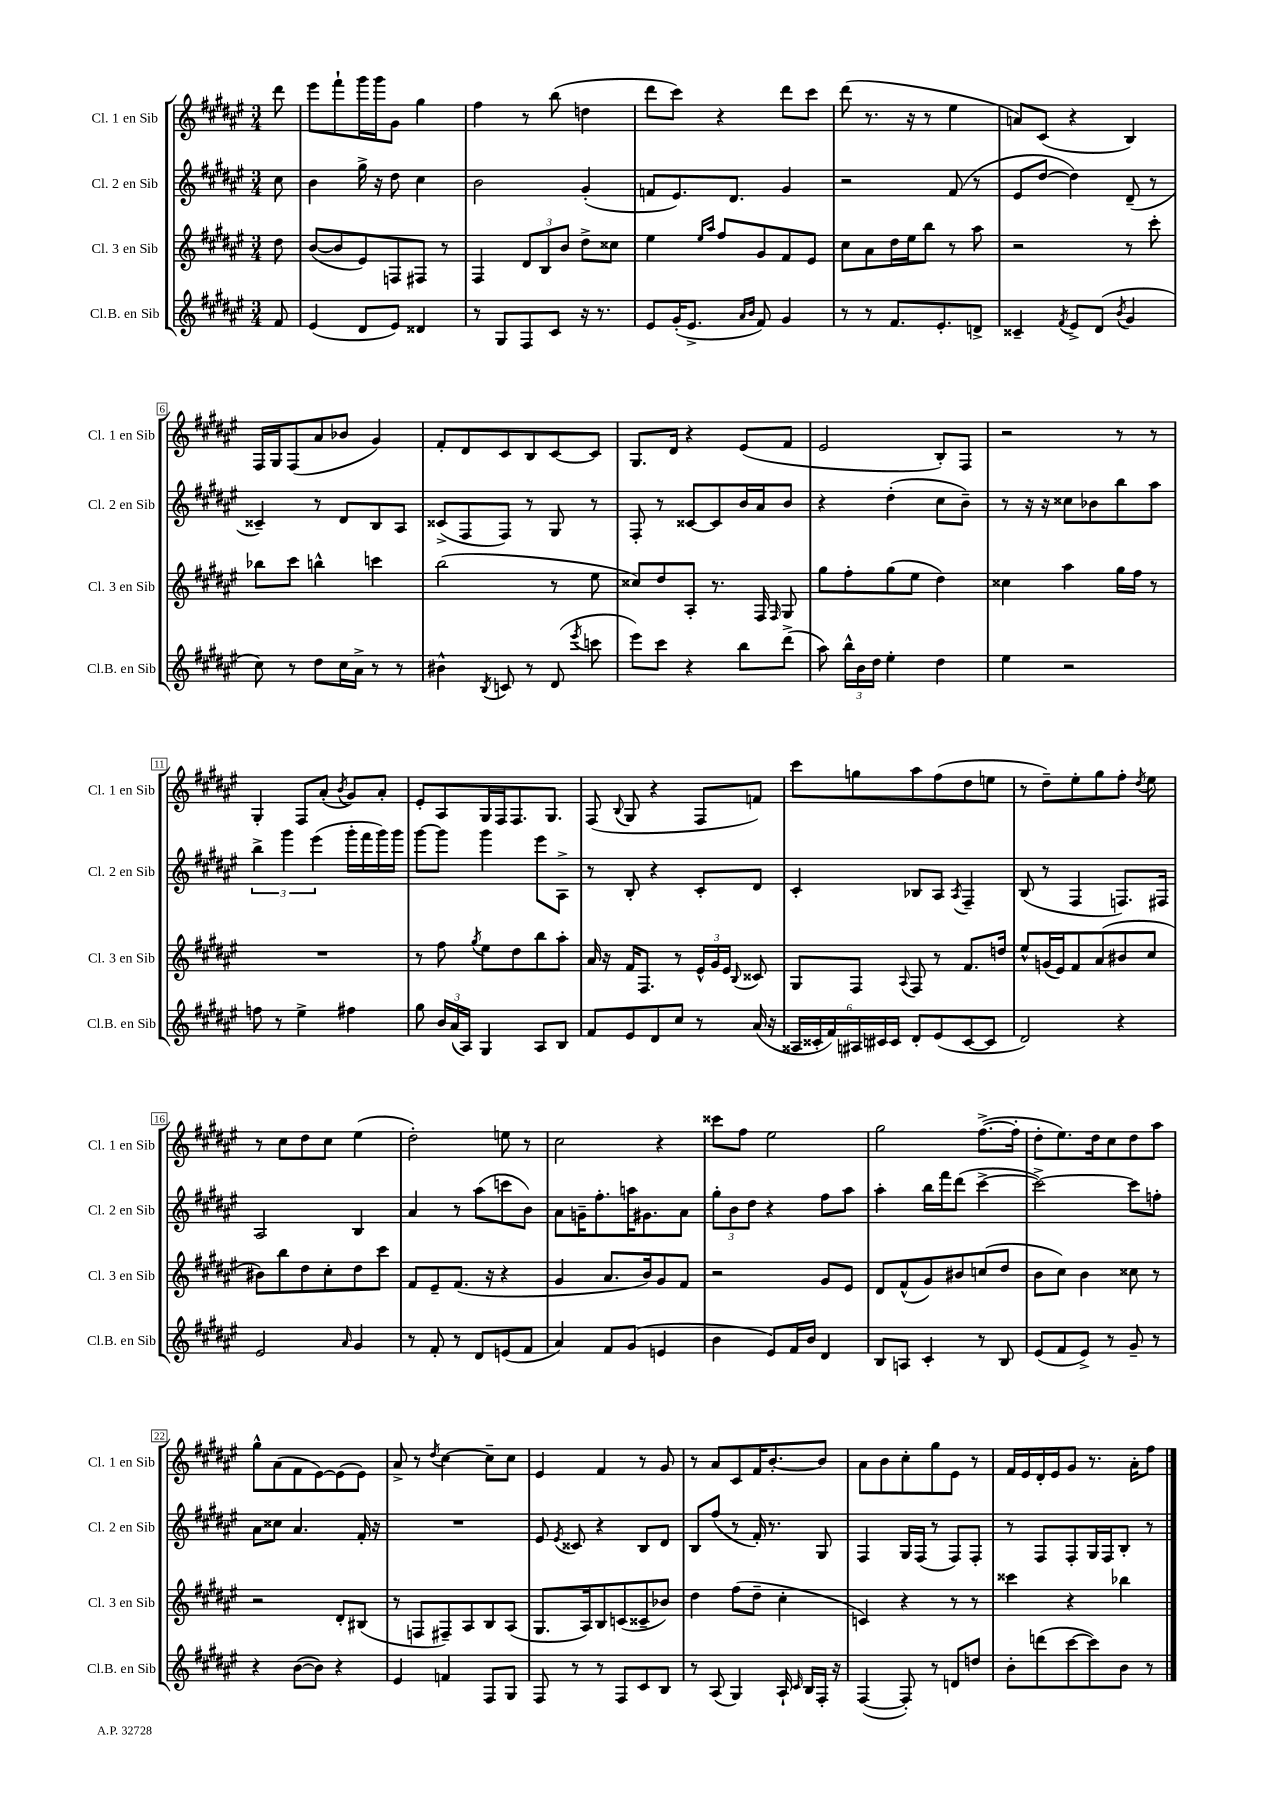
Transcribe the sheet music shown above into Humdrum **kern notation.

**kern	**kern	**kern	**kern
*part4	*part3	*part2	*part1
*staff4	*staff3	*staff2	*staff1
*I"Cl.B. en Sib	*I"Cl. 3 en Sib	*I"Cl. 2 en Sib	*I"Cl. 1 en Sib
*I'Cl.B. en Sib	*I'Cl. 3 en Sib	*I'Cl. 2 en Sib	*I'Cl. 1 en Sib
*clefG2	*clefG2	*clefG2	*clefG2
*k[f#c#g#d#a#e#]	*k[f#c#g#d#a#e#]	*k[f#c#g#d#a#e#]	*k[f#c#g#d#a#e#]
*M3/4	*M3/4	*M3/4	*M3/4
=	=	=	=
8f#/	8dd#\	8cc#\	8ddd#\
=1	=1	=1	=1
(4e#/	([8b/L	4b\	8eee#\L
.	8b/]	.	8fff#`\
8d#/L	8e#/)	16gg#^\	16ggg#\L
.	.	16r	16ggg#\J
8e#/J)	8Fn/	8dd#\	8g#\J
4d##X/	8F#X/J	4cc#\	4gg#\
.	8r	.	.
=2	=2	=2	=2
8r	4F#/	2b\	4ff#\
8G#/L	.	.	.
8F#/	12d#/L	.	8r
.	12B/	.	.
8c#/J	.	.	(8bb\
.	12b/J	.	.
16r	8dd#^\L	(4g#'/	4ddn\
8.r	.	.	.
.	8cc##X\J	.	.
=3	=3	=3	=3
8e#/L	4ee#\	8fn/L	8ddd#\L
(16g#'/K	.	8.e#/)	8ccc#\J)
8.e#^/J	.	.	.
.	16qqee#/LL	.	.
.	16qqaa#/JJ	.	.
.	8ff#/L	.	4r
.	.	8.d#/J	.
16qqa#/LL	.	.	.
16qqb/JJ	.	.	.
8f#/)	8g#/	.	.
4g#/	8f#/	4g#/	8ddd#\L
.	8e#/J	.	8ccc#\J
=4	=4	=4	=4
8r	8cc#\L	2r	(8ddd#\
8r	8a#\	.	8.r
8.f#/L	16dd#\L	.	.
.	16ee#\J	.	16r
.	8bb\J	.	8r
8.e#'/	.	.	.
.	8r	(8f#/	4ee#\
8dn^/J	8aa#\	8r	.
=5	=5	=5	=5
4c##X~/	2r	8e#/L	8an/L)
.	.	[8dd#/J	(8c#/J
8qf#/	.	.	.
8e#^/L	.	4dd#\])	4r
(8d#/J	.	.	.
8qb/	.	.	.
4g#/	8r	(8d#~/	4B/)
.	8ccc#'\	8r	.
!!LO:LB:g=z
=6	=6	=6	=6
8cc#\)	8bb-X\L	4c##X~/)	16F#/LL
.	.	.	16G#/J
8r	8ccc#\J	.	(8F#/
8dd#\L	4bbn^^\	8r	8a#/
16cc#\L	.	8d#/L	8b-X/J
16a#^\JJ	.	.	.
8r	4cccn\	8B/	4g#/)
8r	.	8A#/J	.
=7	=7	=7	=7
4b#X^^\	(2bb\	(8c##X^/L	8f#'/L
.	.	8F#/	8d#/
8qB/	.	.	.
8cn/	.	8F#/J)	8c#/
8r	.	8r	8B/
(8d#/	8r	8G#/	[8c#/
8qeee#/	.	.	.
8cccn\	8ee#\	8r	8c#/J]
=8	=8	=8	=8
8eee#\L)	8cc##X/L)	8F#'/	8.G#/L
8ccc#\J	8dd#/	8r	.
.	.	.	16d#/Jk
4r	8A#'/J	[8c##X/L	4r
.	8.r	8c##/]	.
8bb\L	.	16b/L	(8e#/L
.	16F#/	16a#/J	.
.	16qqF#/	.	.
(8ddd#^\J	8G#/	8b/J	8f#/J
=9	=9	=9	=9
8aa#\)	8gg#\L	4r	2e#/
24bb^^\LL	8ff#'\	.	.
24b\	.	.	.
24dd#\JJ	.	.	.
4ee#'\	(8gg#\	(4dd#'\	.
.	8ee#\J	.	.
4dd#\	4dd#\)	8cc#\L	8B'/L)
.	.	8b~\J)	8F#/J
=10	=10	=10	=10
4ee#\	4cc##X\	8r	2r
.	.	16r	.
.	.	16r	.
2r	4aa#\	8cc##X\L	.
.	.	8b-X\	.
.	16gg#\LL	8bb\	8r
.	16ff#\JJ	.	.
.	8r	8aa#\J	8r
!!LO:LB:g=z
=11	=11	=11	=11
8ffn\	2.r	6bb^\	4G#'/
8r	.	.	.
.	.	6ggg#\	.
4ee#^\	.	.	8F#/L
.	.	(6eee#\	.
.	.	.	(8a#'/J
.	.	.	8qb/
4ff#X\	.	16ggg#'\LL	8g#/L)
.	.	16fff#\	.
.	.	16ggg#\)	8a#'/J
.	.	16ggg#\JJ	.
=12	=12	=12	=12
8gg#\	8r	[8ggg#\L	8e#'/L
24b/LL	8ff#\	8ggg#\J]	8A#/
(24a#/	.	.	.
24A#/JJ)	.	.	.
.	8qgg#/	.	.
4G#/	8ee#\L	4ggg#\	16G#/L
.	.	.	16F#/J
.	8dd#\	.	8.F#/
8A#/L	8bb\	8eee#\L	.
.	.	.	8.G#/J
8B/J	8aa#'\J	8A#^\J	.
=13	=13	=13	=13
8f#/L	16a#/	8r	(8F#/
.	16r	.	.
.	.	.	8qqB/
8e#/	16f#/KL	8B'/	8G#/
.	8.F#/J	.	.
8d#/	.	4r	4r
8cc#/J	8r	.	.
8r	24e#^^/LL	8c#'/L	8F#/L
.	24g#/	.	.
.	24e#/JJ	.	.
.	8qqB/	.	.
(16a#/	8c##X/	8d#/J	8fn/J)
16r	.	.	.
=14	=14	=14	=14
24A##X/LL	8G#/L	4c#'/	8ccc#\L
24c##X'/	.	.	.
24f#/)	.	.	.
24A#X/	8F#/J	.	8ggn\
24c#X/	.	.	.
24c#/JJ	.	.	.
.	8qqA#/	.	.
8d#'/L	8F#/	8B-X/L	8aa#\
(8e#/	8r	8A#/J	(8ff#\
.	.	8qA#/	.
[8c#/	8.f#/L	4F#~/	8dd#\
8c#/J]	.	.	8een\J
.	16ddn/Jk	.	.
=15	=15	=15	=15
2d#/)	8ee#^^/L	(8B/	8r
.	(16gn/L	8r	8dd#~\L)
.	16e#/J)	.	.
.	8f#/	4F#/	8ee#'\
.	(8a#/	.	8gg#\
4r	8b#X/	8.Fn/L)	8ff#'\J
.	.	.	8qdd#/
.	8cc#/J	.	8ee#\
.	.	16F#X/Jk	.
!!LO:LB:g=z
=16	=16	=16	=16
2e#/	8b#X\L)	2A#/	8r
.	8bb\	.	8cc#\L
.	8dd#\	.	8dd#\
.	8cc#'\	.	8cc#\J
16qqa#/	.	.	.
4g#/	8dd#\	4B/	(4ee#\
.	8ccc#\J	.	.
=17	=17	=17	=17
8r	8f#/L	4a#/	2dd#'\)
8f#'/	8e#~/	.	.
8r	(8.f#/J	8r	.
8d#/L	.	(8aa#\L	.
.	16r	.	.
(8en/	4r	8cccn\	8een\
8f#/J	.	8b\J)	8r
=18	=18	=18	=18
4a#/)	4g#/	8a#\L	2cc#\
.	.	16gn~\K	.
.	.	8.ff#'\	.
8f#/L	8.a#/L	.	.
(8g#/J	.	16aan\K	.
.	16b/k)	8.g#X\	.
4en/	8g#/	.	4r
.	8f#/J	8a#\J	.
=19	=19	=19	=19
4b\	2r	12gg#'\L	8ccc##X\L
.	.	12b\	.
.	.	.	8ff#\J
.	.	12dd#\J	.
8e#/L)	.	4r	2ee#\
16f#/L	.	.	.
16b/JJ	.	.	.
4d#/	8g#/L	8ff#\L	.
.	8e#/J	8aa#\J	.
=20	=20	=20	=20
8B/L	8d#/L	4aa#'\	2gg#\
8An/J	(8f#^^/	.	.
4c#'/	8g#/)	16bb\LL	.
.	.	16fff#\J	.
.	8b#X/	(8ddd#\J	.
8r	(8ccn/	[4ccc#^\	([8.ff#^\L
8B/	8dd#/J	.	.
.	.	.	16ff#'\Jk]
=21	=21	=21	=21
(8e#/L	8b\L	2ccc#^\_)	8dd#'\L
8f#/	8cc#\J)	.	8.ee#\)
8e#^/J)	4b\	.	.
.	.	.	16dd#\k
8r	.	.	8cc#\
8g#~/	8cc##X\	8ccc#\L]	8dd#\
8r	8r	8ffn'\J	8aa#\J
!!LO:LB:g=z
=22	=22	=22	=22
4r	2r	8a#\L	8gg#^^\L
.	.	8cc##X\J	(8a#\
([8b\L	.	4.a#/	8f#\
8b\J])	.	.	[8e#\)
4r	8d#'/L	.	(8e#\]
.	(8B#X/J	16f#'/	8e#\J)
.	.	16r	.
=23	=23	=23	=23
4e#/	8r	2.r	8a#^/
.	8Fn/L	.	8r
.	.	.	8qdd#/
4fn/	8F#X~/)	.	[4cc#\
.	8A#/	.	.
8F#/L	8B/	.	8cc#~\L]
8G#/J	(8A#/J	.	8cc#\J
=24	=24	=24	=24
8F#/	8.G#/L	8e#/	4e#/
.	.	8qe#/	.
8r	.	8c##X/	.
.	16A#/k)	.	.
8r	8B/	4r	4f#/
8F#/L	(8cn/	.	.
8c#/	8c##X~/	8B/L	8r
8B/J	8b-X/J)	8d#/J	8g#/
=25	=25	=25	=25
8r	4dd#\	8B/L	8r
(8A#/	.	(8ff#/J	8a#/L
4G#/)	(8ff#\L	8r	8c#/
.	8dd#~\J	16f#'/)	16f#/K
.	.	8.r	[8.b'/
16A#`/	4cc#'\	.	.
16qqc#/	.	.	.
16B/LL	.	.	.
16F#'/JJ	.	8G#/	8b/J]
16r	.	.	.
=26	=26	=26	=26
([4F#/	4cn/)	4F#/	8a#\L
.	.	.	8b\
8F#'/])	4r	16G#/LL	8cc#'\
.	.	(16F#/JJ	.
8r	.	8r	8gg#\
8dn/L	8r	8F#/L)	8e#\J
8ddn/J	8r	8F#'/J	8r
=27	=27	=27	=27
8b'\L	4ccc##X\	8r	16f#/LL
.	.	.	16e#/
(8dddn\	.	8F#/L	16d#'/
.	.	.	16e#/J
[8ccc#\	4r	8F#'/	8g#/J
8ccc#\])	.	16G#/L	8.r
.	.	16F#/J	.
8b\J	4bb-X\	8B'/J	.
.	.	.	16a#'\KL
8r	.	8r	8ff#\J
==	==	==	==
*-	*-	*-	*-
